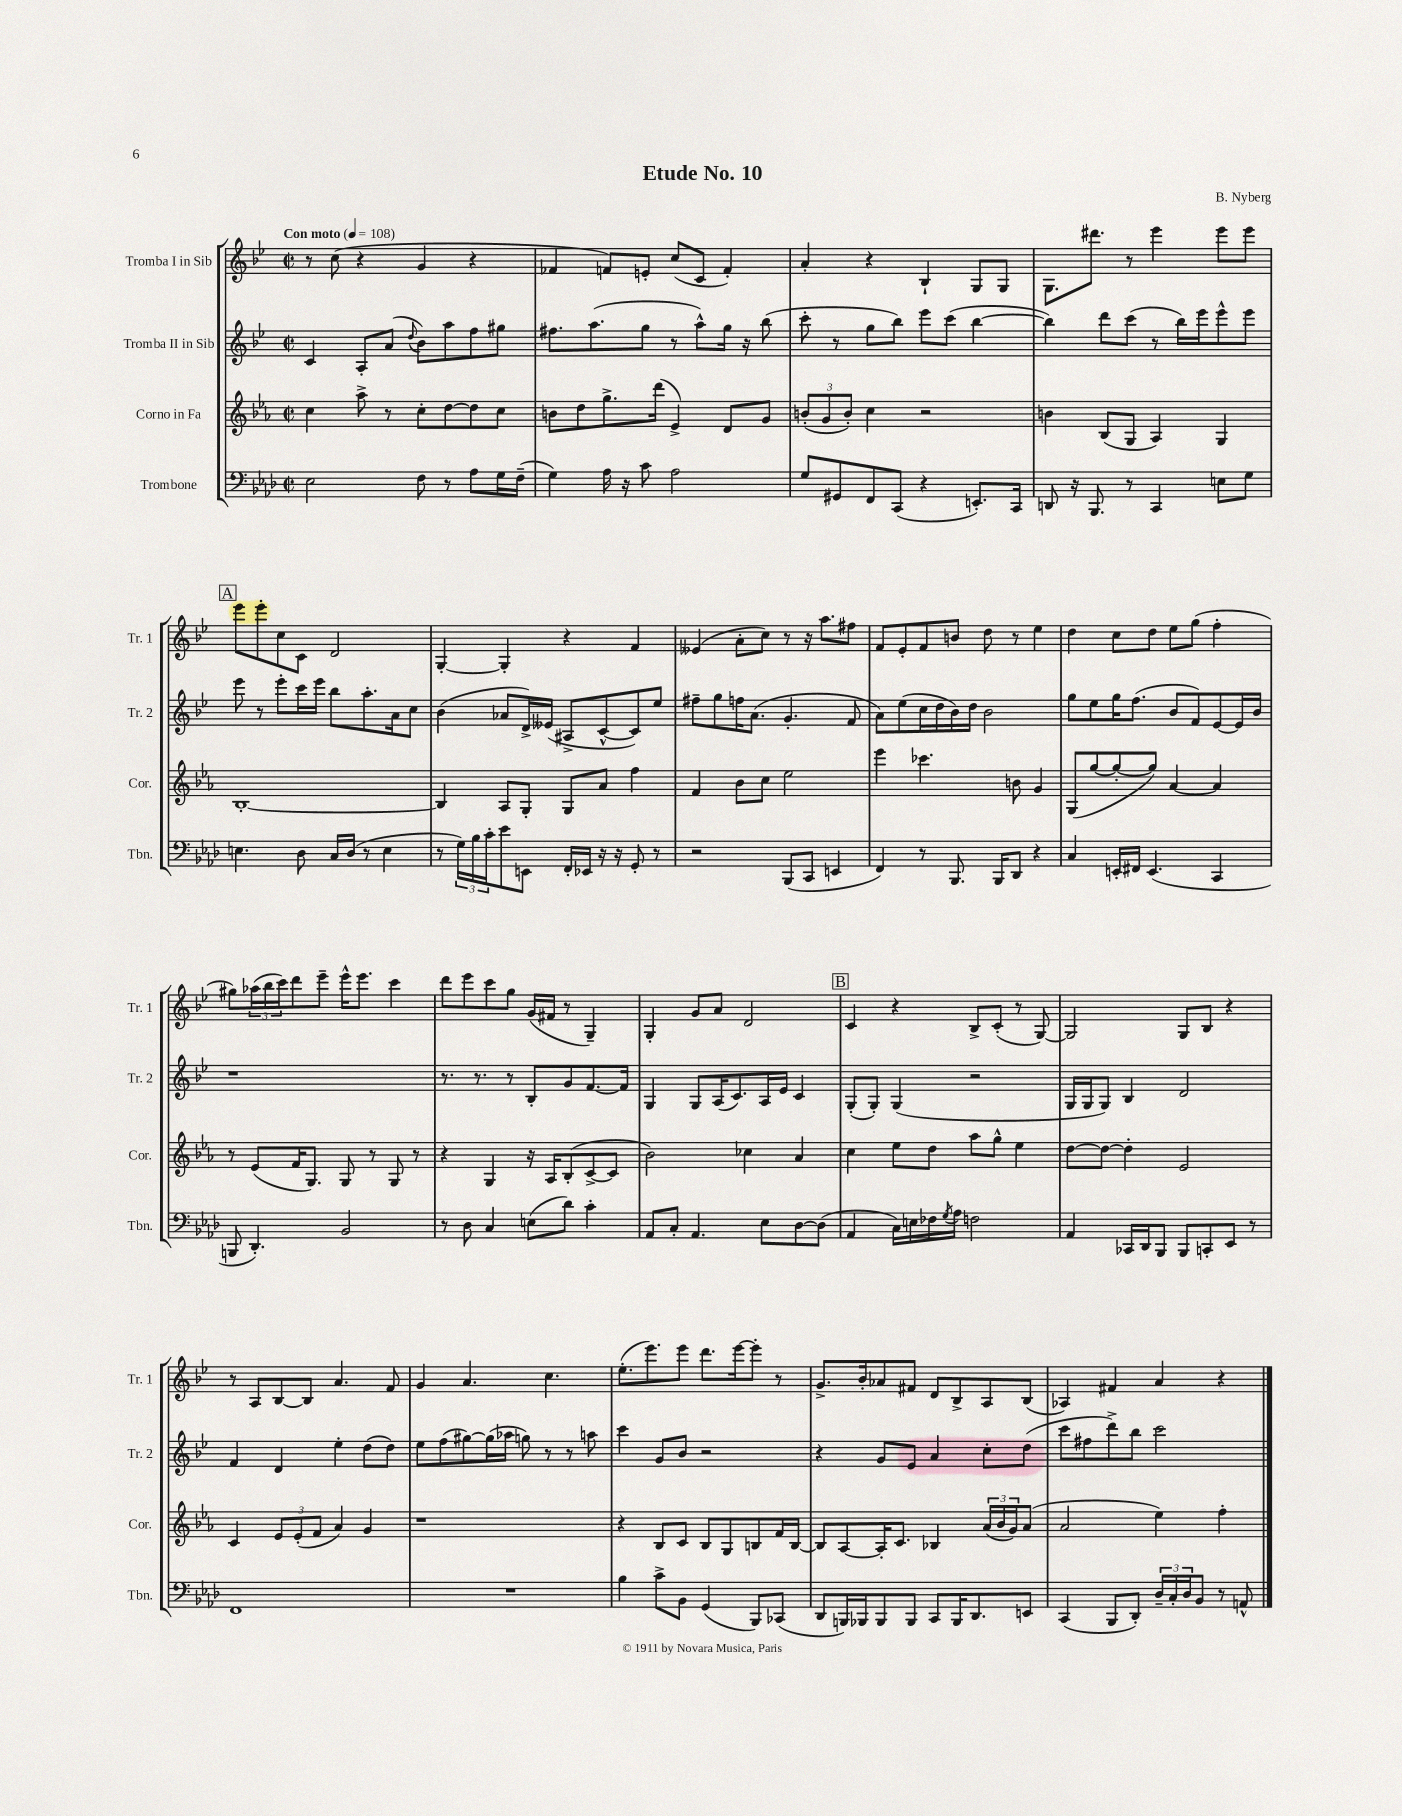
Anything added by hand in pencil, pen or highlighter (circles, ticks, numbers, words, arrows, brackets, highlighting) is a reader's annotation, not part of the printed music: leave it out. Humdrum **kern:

**kern	**kern	**kern	**kern
*staff4	*staff3	*staff2	*staff1
*clefF4	*clefG2	*clefG2	*clefG2
*k[b-e-a-d-]	*k[b-e-a-]	*k[b-e-]	*k[b-e-]
*M2/2	*M2/2	*M2/2	*M2/2
*met(c|)	*met(c|)	*met(c|)	*met(c|)
*MM108	*MM108	*MM108	*MM108
2E-	4cc	4c	8r
.	.	.	(8cc
.	8aa-^	8A'	4r
.	8r	(8a	.
.	.	8qqdd	.
8F	8cc'	8b-)	4g
8r	[8dd	8aa	.
8A-	8dd]	8ff	4r
16G	8cc	8gg#	.
(16F~	.	.	.
=	=	=	=
4G)	8b	8.ff#	4f-
.	8dd	.	.
.	.	(8.aa	.
16A-	8.gg^	.	8f)
16r	.	.	.
8c	.	8gg	8e'
.	(16ddd	.	.
2A-	4e-^)	8r	(8cc
.	.	8aa^^)	8c
.	8d	16gg	4f')
.	.	16r	.
.	8g	(8bb-	.
=	=	=	=
8G	(12b'	8ccc'	4a'
.	12g	.	.
8GG#	.	8r	.
.	12b')	.	.
8FF	4cc	8gg	4r
(8CC	.	8bb-)	.
4r	2r	8eee-	4B-`
.	.	(8ccc	.
8.EE')	.	[4bb-	8G
.	.	.	8G
16CC	.	.	.
=	=	=	=
8DD	4b	4bb-])	8.G
16r	.	.	.
8.BBB-	.	.	8.ddd#
.	(8B-	8ddd	.
8r	8G	(8ccc	8r
4CC	4A-)	8r	4eee-
.	.	16bb-)	.
.	.	16eee-	.
8E	4G	8eee-^^	8eee-
8G	.	8eee-	8eee-
=	=	=	=
4.E	[1B-'	8eee-	8eee-
.	.	8r	8eee-'
.	.	8eee-'	8cc
8D-	.	16ccc	8c
.	.	16eee-	.
16C	.	8bb-	2d
(16D-	.	.	.
8r	.	8.aa'	.
4E	.	.	.
.	.	16a	.
.	.	8cc	.
=	=	=	=
8r	4B-]	(4b-	[4G'
24G)	.	.	.
24B-	.	.	.
24c'	.	.	.
8e-	8A-	8a-	4G']
8EE	8G'	16d^)	.
.	.	(16e--	.
16FF'	8G	8A#^	4r
16EE-	.	.	.
16r	8a-	[8c^^	.
16r	.	.	.
8GG'	4ff	8c])	4f
8r	.	8ee-	.
=	=	=	=
2r	4f	8ff#~	(4e--
.	.	8gg	.
.	8b-	16ff	8a'
.	.	(8.a	.
.	8cc	.	8cc)
(8BBB-	2ee-	4.g'	8r
8CC	.	.	16r
.	.	.	8.aa
4EE	.	.	.
.	.	8f	8ff#
=	=	=	=
4FF)	4eee-	8a)	8f
.	.	(8ee-	8e-'
8r	4.ccc-	16cc	8f
.	.	16dd	.
8.BBB-	.	16b-)	8b
.	.	16dd	.
.	.	2b-	8dd
16BBB-	.	.	.
8DD-	8b	.	8r
4r	4g	.	4ee-
=	=	=	=
4C	(8G	8gg	4dd
.	[8gg	8ee-	.
16EE'	8gg'_	16gg	8cc
16FF#	.	(8.ff	.
(4.EE	8gg])	.	8dd
.	[4a-	8b-	8ee-
.	.	8f)	(8gg
4CC	4a-]	[8e-	4ff'
.	.	16e-]	.
.	.	16b-	.
=	=	=	=
8BBB	8r	1r	8gg#)
4.DD-')	(8e-	.	(24aa-
.	.	.	24bb-
.	.	.	24ccc)
.	16f	.	8ddd
.	8.G)	.	.
.	.	.	8eee-~
2BB-	8G	.	16eee-^^
.	.	.	8.eee-
.	8r	.	.
.	8G	.	4ccc
.	8r	.	.
=	=	=	=
8r	4r	8.r	8ddd
8D-	.	.	8eee-
.	.	8.r	.
4C	4G	.	8ccc
.	.	8r	8gg
(8E	16r	8B-'	(16g
.	16A-	.	16f#
8d-)	(8B-'	8g	8r
4c'	[8c^	[8.f	4G~)
.	8c]	.	.
.	.	16f]	.
=	=	=	=
8AA-	2b-)	4G	4G'
8C'	.	.	.
4.AA-	.	8G	8g
.	.	(16A	8a
.	.	8.c)	.
.	4cc-	.	2d
8E-	.	16A	.
.	.	16e-	.
[8D-	4a-	4c	.
(8D-]	.	.	.
=	=	=	=
4AA-	4cc	(8G'	4c
.	.	8G')	.
16C)	8ee-	(4G	4r
16E	.	.	.
16F-	8dd	.	.
8qG	.	.	.
16A-	.	.	.
2F	8aa-	2r	8B-^
.	8gg^^	.	(8c'
.	4ee-	.	8r
.	.	.	[8G)
=	=	=	=
4AA-	[8dd	16G	2G]
.	.	16G	.
.	8dd_	8G)	.
16CC-	4dd']	4B-	.
16DD-	.	.	.
8BBB-	.	.	.
8BBB-	2e-	2d	8G
8CC'	.	.	8B-
8EE-	.	.	4r
8r	.	.	.
=	=	=	=
1FF	4c	4f	8r
.	.	.	8A
.	12e-	4d	[8B-
.	(12e-'	.	.
.	.	.	8B-]
.	12f	.	.
.	4a-)	4ee-'	4.a
.	4g	(8dd	.
.	.	8dd)	8f
=	=	=	=
1r	1r	8ee-	4g
.	.	(8ff	.
.	.	[8gg#)	4.a
.	.	(16gg#]	.
.	.	16aa-	.
.	.	8gg)	.
.	.	8r	4.cc
.	.	8r	.
.	.	8aa	.
=	=	=	=
4B-	4r	4ccc	(8.ee-'
.	.	.	8.eee-)
8c^	8B-	8g	.
8BB-	8c	8b-	8eee-
(4GG	8B-	2r	8.ddd
.	8G	.	.
.	.	.	[16eee-
8BBB-)	8B	.	8eee-']
(8CC-	16f	.	8r
.	[16B	.	.
=	=	=	=
8DD-	8B]	4r	8.g^
16BBB)	[8A-	.	.
16BBB-	.	.	16b-'
8BBB-	16A-']	8g	8a-
.	8.c	.	.
8BBB-	.	8e-	8f#
8CC	4B-	4a	8d
16BBB-	.	.	8B-^
8.DD-	.	.	.
.	(24a-	8cc'	8A
.	24b-	.	.
.	24g)	.	.
8EE	(8a-	(8dd	(8B-
=	=	=	=
(4CC	2a-	8ccc	4A-)
.	.	8ff#	.
8BBB-	.	8ddd^)	4f#
8DD-')	.	8bb-	.
24D-~	4ee-)	2ccc	4a
24C'	.	.	.
24D-	.	.	.
8BB-	.	.	.
8r	4ff'	.	4r
8AA^^	.	.	.
==	==	==	==
*-	*-	*-	*-
